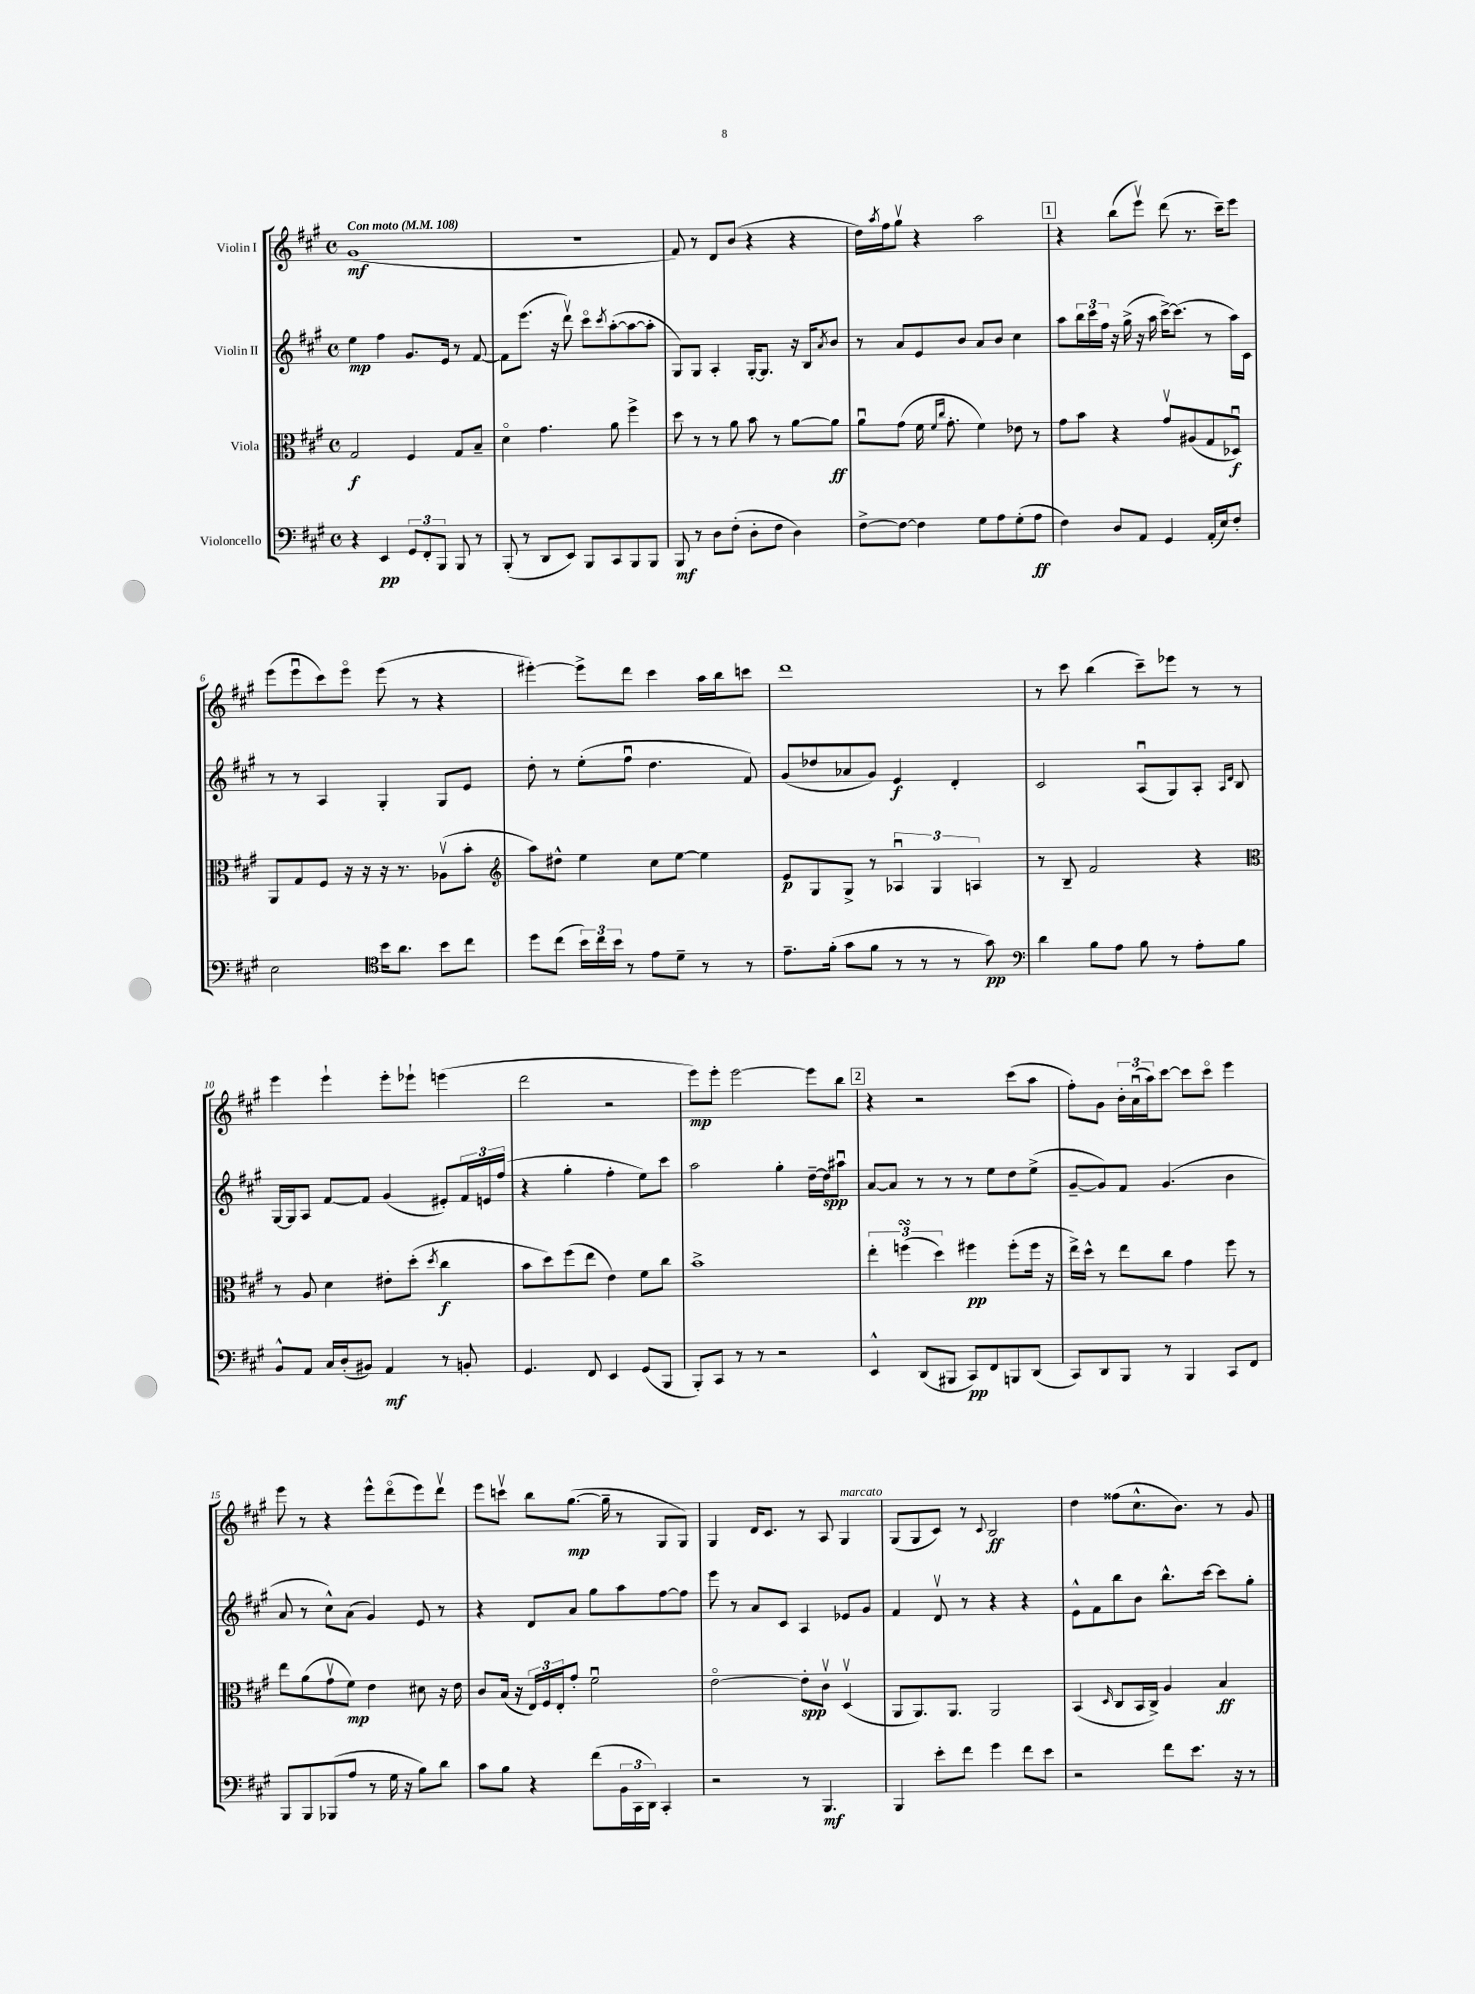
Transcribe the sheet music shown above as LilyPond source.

<<
\new StaffGroup <<
\new Staff = "s0" \with { instrumentName = "Violin I" } {
    \clef treble \key a \major \defaultTimeSignature \time 4/4 \tempo "Con moto" 4 = 108
    gis'1\mf( |
    R1 |
    fis'8) r8 d'8 b'8( r4 r4 |
    d''16) \acciaccatura { a''8 } fis''16 gis''8\upbow r4 a''2 |
    \mark \markup { \box "1" } r4 b''8( e'''8\upbow) d'''8( r8. cis'''16--) e'''8 |
    e'''8( e'''8\downbow cis'''8) e'''8\flageolet e'''8( r8 r4 |
    eis'''4~-.) eis'''8-> d'''8 cis'''4 a''16 b''16 c'''8 |
    d'''1 |
    r8 cis'''8 b''4( cis'''8--) ees'''8 r8 r8 |
    e'''4 e'''4-! e'''8-. ees'''8-! e'''4( |
    d'''2 r2 |
    e'''8\mp) e'''8-. e'''2~ e'''8 b''8 |
    \mark \markup { \box "2" } r4 r2 cis'''8( a''8 |
    fis''8-.) gis'8 \tuplet 3/2 { b'16-. a'16\downbow( a''16) } cis'''8~ cis'''8 cis'''8\flageolet e'''4 |
    e'''8 r8 r4 e'''8-^ d'''8\flageolet( e'''8) d'''8\upbow |
    e'''8 c'''8\upbow b''8 gis''8.~\mp( gis''16-- r8 gis8 gis8) |
    gis4 d'16 cis'8. r8 a8 gis4^\markup { \italic "marcato" } |
    gis8( gis8 cis'8) r8 \appoggiatura { cis'8 } b2\ff |
    d''4 fisis''8( cis''8.-^ b'8.) r8 gis'8 \bar "|." |
}
\new Staff = "s1" \with { instrumentName = "Violin II" } {
    \clef treble \key a \major \defaultTimeSignature \time 4/4
    e''4\mp fis''4 gis'8. e'16 r8 fis'8~ |
    fis'8 e'''8.( r16 d'''8\upbow) cis'''8\flageolet \acciaccatura { cis'''8 } a''8~-.( a''8~ a''8-. |
    gis8) gis8 a4-. gis16~-. gis8. r16 b16 \acciaccatura { a'8 } b'8 |
    r8 a'8 e'8 b'8 a'8 b'8 cis''4 |
    \mark \markup { \box "1" } a''8 \tuplet 3/2 { b''16 cis'''16 fis''16 } r16 gis''16->( r16 a''16 cis'''16~->) cis'''8.( r8 a''16) cis'16 |
    r8 r8 a4 gis4-. gis8 e'8 |
    d''8-. r8 e''8-.( fis''8\downbow d''4. fis'8) |
    gis'8( des''8 aes'8 gis'8) e'4\f d'4-. |
    cis'2 a8\downbow( gis8) a8-. \grace { a16 d'16 } b8 |
    gis16~ gis16 a8 fis'8~ fis'8 gis'4( eis'8-.) \tuplet 3/2 { fis'16 e'16 fis''16( } |
    r4 gis''4-. fis''4-. e''8) cis'''8 |
    a''2 gis''4-. d''16~-- d''16\spp ais''8\downbow |
    \mark \markup { \box "2" } a'8~ a'8 r8 r8 r8 e''8 d''8 e''8->( |
    gis'8~-- gis'8) fis'8 gis'4.( b'4 |
    a'8 r8 cis''8-^) a'8( gis'4) e'8 r8 |
    r4 d'8 a'8 gis''8 a''8 fis''8~ fis''8 |
    e'''8 r8 a'8 cis'8 a4 ees'8 gis'8 |
    fis'4 d'8\upbow r8 r4 r4 |
    e'8-^ fis'8 b''8 b'8 b''8.-^ cis'''16~ cis'''8 gis''8-. \bar "|." |
}
\new Staff = "s2" \with { instrumentName = "Viola" } {
    \clef alto \key a \major \defaultTimeSignature \time 4/4
    gis2\f fis4 gis8 b8-- |
    d'4\flageolet gis'4. a'8 fis''4-> |
    d''8 r8 r8 a'8 b'8 r8 a'8~ a'8\ff |
    a'8\downbow gis'8( fis'16 \grace { fis'16 cis''16 } gis'8.-. fis'4) ees'8 r8 |
    \mark \markup { \box "1" } gis'8 b'8 r4 gis'8\upbow ais8( gis8 des8\downbow\f) |
    a,8 gis8 fis8 r16 r16 r16 r8. aes8\upbow( b'8-. |
    \clef treble a''8) dis''8-^ e''4 cis''8 e''8~ e''4 |
    e'8\p gis8 gis8-> r8 \tuplet 3/2 { aes4\downbow gis4 a4 } |
    r8 b8-- fis'2 r4 |
    \clef alto r8 a8 d'4 eis'8-. d''8-.( \acciaccatura { d''8 } cis''4\f |
    b'8 d''8) fis''8( e''8 e'4) fis'8 cis''8 |
    b'1-> |
    \mark \markup { \box "2" } \tuplet 3/2 { e''4-. f''4\turn( d''4) } fis''4\pp fis''8-.( fis''16 r16 |
    e''16->) d''16-^ r8 e''8 cis''8 gis'4 fis''8 r8 |
    e''8 a'8( gis'8\upbow fis'8\mp) e'4 dis'8 r16 e'16 |
    cis'8 b16( r16 \tuplet 3/2 { e16) fis16 e16-. } gis'8-. fis'2\downbow |
    e'2~\flageolet e'8-.\spp cis'8\upbow d4\upbow( |
    a,8 a,8.) a,8. a,2 |
    b,4( \grace { d16 } cis8 b,16 cis16->) a4 b4\ff \bar "|." |
}
\new Staff = "s3" \with { instrumentName = "Violoncello" } {
    \clef bass \key a \major \defaultTimeSignature \time 4/4
    r4 e,4\pp \tuplet 3/2 { gis,8 fis,8-. b,,8 } b,,8 r8 |
    b,,8-.( r8 d,8 e,8) b,,8 cis,8 b,,8 b,,8 |
    b,,8\mf r8 d8 fis8-.( d8-. fis8 d4) |
    fis8~-> fis8~ fis4 gis8 a8 gis8-.( a8\ff |
    \mark \markup { \box "1" } fis4) d8 a,8 gis,4 a,16-.( e16) fis8-. |
    e2 \clef tenor b'16 a'8. b'8 cis''8 |
    d''8 cis''8( \tuplet 3/2 { b'16) cis''16 b'16 } r8 e'8 d'8-- r8 r8 |
    e'8.-- fis'16-.( gis'8 fis'8 r8 r8 r8 gis'8\pp) |
    \clef bass d'4 b8 a8 b8 r8 a8-. b8 |
    b,8-^ a,8 cis16 d16-.( bis,8) a,4\mf r8 b,8-. |
    gis,4. fis,8 e,4 gis,8( b,,8 |
    b,,8-.) cis,8 r8 r8 r2 |
    \mark \markup { \box "2" } e,4-^ d,8( bis,,8 cis,8\pp) fis,8 b,,8 d,8( |
    cis,8) d,8 b,,8 r8 b,,4 cis,8 fis,8 |
    b,,8 b,,8 bes,,8( a8 r8 gis16 r16 b8) d'8 |
    cis'8 b8 r4 fis'8( \tuplet 3/2 { b,16 cis,16 d,16) } cis,4-. |
    r2 r8 b,,4.\mf |
    b,,4 e'8-. fis'8 gis'4 fis'8 e'8 |
    r2 fis'8 e'8. r16 r8 \bar "|." |
}
>>
>>
